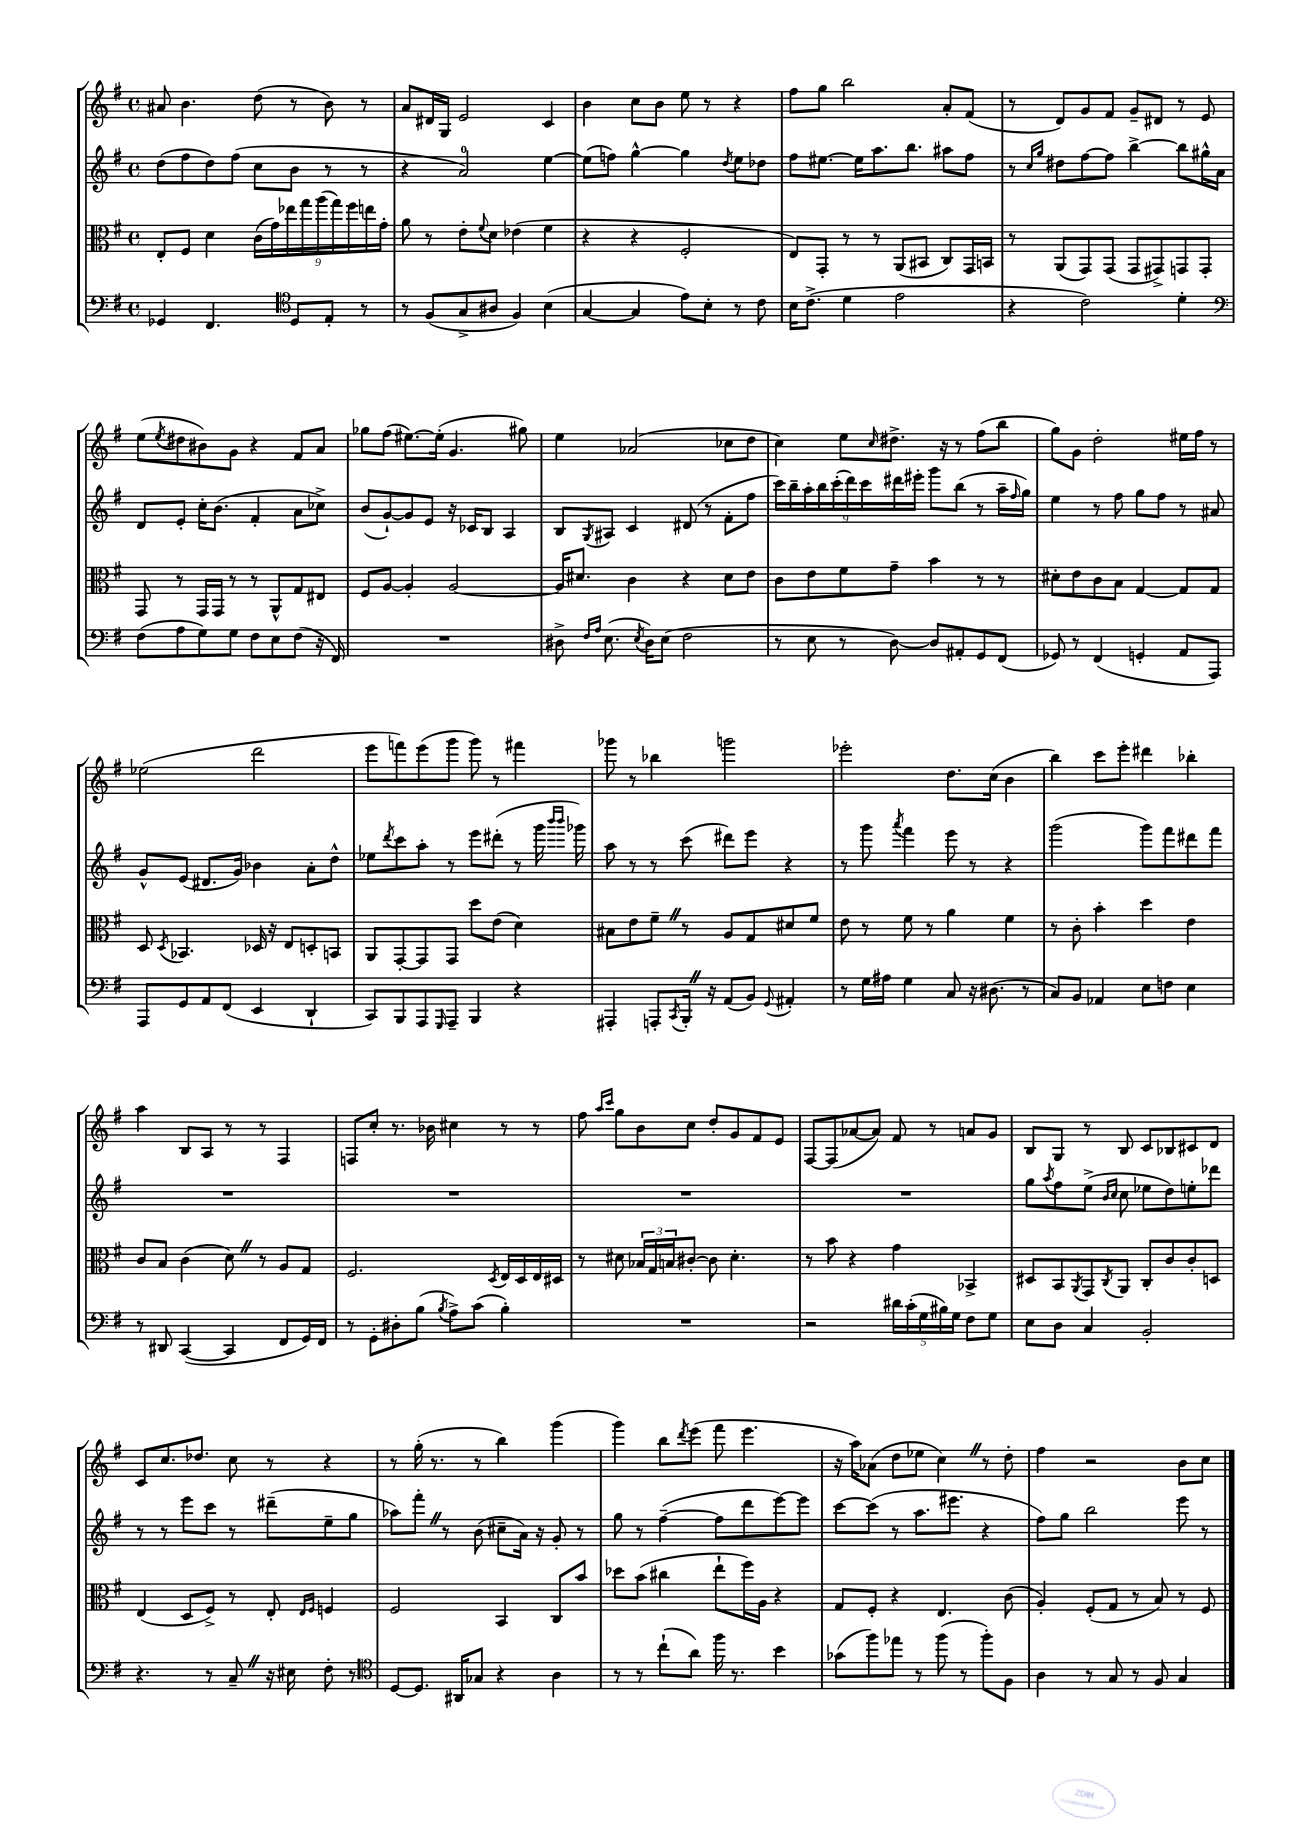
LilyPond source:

<<
\new StaffGroup <<
\new Staff = "s0" {
    \clef treble \key g \major \defaultTimeSignature \time 4/4
    ais'8 b'4. d''8( r8 b'8) r8 |
    a'8 dis'16 g16 e'2 c'4 |
    b'4 c''8 b'8 e''8 r8 r4 |
    fis''8 g''8 b''2 a'8-. fis'8( |
    r8 d'8) g'8 fis'8 g'8-- dis'8 r8 e'8 |
    e''8( \acciaccatura { e''8 } dis''8 bis'8) g'8 r4 fis'8 a'8 |
    ges''8 fis''8( eis''8.~) eis''16-.( g'4. gis''8) |
    e''4 aes'2( ces''8 d''8 |
    c''4) e''8 \grace { c''16 } dis''8.-> r16 r8 fis''8( b''8 |
    g''8) g'8 d''2-. eis''16 fis''16 r8 |
    ees''2( d'''2 |
    e'''8 f'''8) e'''8( g'''8 g'''8) r8 fis'''4 |
    ges'''8 r8 bes''4 g'''2 |
    ees'''2-. d''8. c''16( b'4 |
    b''4) c'''8 e'''8-. dis'''4 bes''4-. |
    a''4 b8 a8 r8 r8 fis4 |
    f8 c''8-. r8. bes'16 cis''4 r8 r8 |
    fis''8 \grace { a''16 c'''16 } g''8 b'8 c''8 d''8-. g'8 fis'8 e'8 |
    fis8~ fis8( aes'8~ aes'8) fis'8 r8 a'8 g'8 |
    b8 g8 r8 b8 c'8 bes8 cis'8 d'8 |
    c'8 c''8. des''8. c''8 r8 r4 |
    r8 g''16-.( r8. r8 b''4) g'''4( |
    g'''4) b''8 \acciaccatura { d'''8 } e'''8( fis'''8 e'''4. |
    r16 a''16) aes'8( d''8 ees''8 c''4) \once \override BreathingSign.text = \markup { \musicglyph "scripts.caesura.straight" } \breathe r8 d''8-. |
    fis''4 r2 b'8 c''8 \bar "|." |
}
\new Staff = "s1" {
    \clef treble \key g \major \defaultTimeSignature \time 4/4
    d''8( fis''8 d''8) fis''8( c''8 b'8 r8 r8 |
    r4 a'2-0) e''4~ |
    e''8( f''8) g''4~-^ g''4 \acciaccatura { d''8 } e''8 des''8 |
    fis''8 eis''8.~ eis''16 a''8. b''8. ais''8 fis''8 |
    r8 \grace { c''16 g''16 } dis''8 fis''8~ fis''8 b''4~-> b''8 gis''16-^ a'16 |
    d'8 e'8-. c''16-. b'8.( fis'4-. a'8 ces''8->) |
    b'8( g'8~-!) g'8 e'8 r16 ces'16 b8 a4 |
    b8 \acciaccatura { g8 } ais8 c'4 dis'8( r8 fis'8-. fis''8 |
    \tuplet 9/8 { c'''16) b''16-- a''16-. b''16 c'''16-.( d'''16) c'''16 dis'''16 eis'''16-. } g'''8 b''8( r8 a''16-- \grace { fis''16 } g''16) |
    e''4 r8 fis''8 g''8 fis''8 r8 ais'8 |
    g'8-^ e'8( dis'8. g'16) bes'4 a'8-. d''8-^ |
    ees''8 \acciaccatura { d'''8 } c'''8 a''8-. r8 e'''8 dis'''8-.( r8 g'''16 \grace { b'''16 b'''16 } ges'''16) |
    a''8 r8 r8 c'''8( dis'''8) e'''8 r4 |
    r8 g'''8 \acciaccatura { a'''8 } fis'''4 e'''8 r8 r4 |
    g'''2( g'''8) fis'''8 dis'''8 fis'''8 |
    R1 |
    R1 |
    R1 |
    R1 |
    g''8 \acciaccatura { a''8 } fis''8 e''8->( \grace { b'16 c''16 } c''8 ees''8 d''8) e''8-. des'''8 |
    r8 r8 e'''8 c'''8 r8 dis'''8--( e''8-- g''8 |
    aes''8) fis'''8-. \once \override BreathingSign.text = \markup { \musicglyph "scripts.caesura.straight" } \breathe r8 b'8( cis''8-- a'16) r16 g'8-. r8 |
    g''8 r8 fis''4~--( fis''8 d'''8 e'''8~) e'''8 |
    c'''8~ c'''8( r8 a''8. eis'''8. r4 |
    fis''8) g''8 b''2 e'''8 r8 \bar "|." |
}
\new Staff = "s2" {
    \clef alto \key g \major \defaultTimeSignature \time 4/4
    e8-. fis8 d'4 \tuplet 9/8 { c'16( g'16) ees''16 g''16 a''16( g''16) fis''16 e''16 g'16-. } |
    a'8 r8 e'8-. \appoggiatura { fis'8 } d'8 ees'4( fis'4 |
    r4 r4 fis2-. |
    e8) g,8-. r8 r8 a,8( bis,8 c8) g,16 b,16 |
    r8 a,8( g,8) g,8( g,8 gis,8->) g,8 g,8-. |
    g,8 r8 g,16 g,16 r8 r8 a,8-^ g8 eis8 |
    fis8 a8~ a4-. a2~ |
    a16 dis'8. c'4 r4 dis'8 e'8 |
    c'8 e'8 fis'8 g'8-- b'4 r8 r8 |
    dis'8-. e'8 c'8 b8 g4~ g8 g8 |
    d8 \acciaccatura { d8 } bes,4. des16 r16 e8 d8-. b,8 |
    a,8 g,8~-. g,8 g,8 d''8 e'8( d'4) |
    bis8 e'8 fis'8-- \once \override BreathingSign.text = \markup { \musicglyph "scripts.caesura.straight" } \breathe r8 a8 g8 dis'8 fis'8 |
    e'8 r8 fis'8 r8 a'4 fis'4 |
    r8 c'8-. b'4-. d''4 e'4 |
    c'8 b8 c'4( d'8) \once \override BreathingSign.text = \markup { \musicglyph "scripts.caesura.straight" } \breathe r8 a8 g8 |
    fis2. \acciaccatura { d8 } e16 d16 e16 dis16 |
    r8 dis'8 \tuplet 3/2 { bes16 g16 b16 } cis'8~-. cis'8 dis'4.-. |
    r8 b'8 r4 g'4 bes,4-> |
    dis8 b,8 \acciaccatura { a,8 } g,8 \acciaccatura { c8 } a,8 c8-. c'8 c'8-. d8 |
    e4( d8 fis8->) r8 e8-. \grace { e16 fis16 } f4 |
    fis2 b,4 c8 b'8 |
    des''8 b'8( cis''4 e''8-! fis''16) a16 r4 |
    g8 fis8-. r4 e4. c'8( |
    a4-.) fis8-.( g8 r8 b8) r8 fis8 \bar "|." |
}
\new Staff = "s3" {
    \clef bass \key g \major \defaultTimeSignature \time 4/4
    ges,4 fis,4. \clef tenor d8 e8-. r8 |
    r8 fis8( g8-> ais8 fis4) b4( |
    g4~ g4 e'8) b8-. r8 c'8 |
    b16 c'8.->( d'4 e'2 |
    r4 c'2) d'4-. |
    \clef bass fis8( a8 g8) g8 fis8 e8 fis8( r16 fis,16) |
    R1 |
    dis8-> \grace { fis16 a16 } e8.( \acciaccatura { e8 } dis16) e8( fis2 |
    r8 e8 r8 d8~) d8 ais,8-. g,8 fis,8( |
    ges,8) r8 fis,4( g,4-. a,8 a,,8) |
    a,,8 g,8 a,8 fis,8( e,4 d,4-! |
    c,8) b,,8 a,,8 \grace { g,,16 } a,,8-- b,,4 r4 |
    ais,,4-. a,,8-. \acciaccatura { c,8 } b,,16-. \once \override BreathingSign.text = \markup { \musicglyph "scripts.caesura.straight" } \breathe r16 a,8( b,8) \appoggiatura { g,8 } ais,4-. |
    r8 g16 ais16 g4 c8 r16 dis8.( r8 |
    c8) b,8 aes,4 e8 f8 e4 |
    r8 dis,8 c,4~( c,4 fis,8 g,16) fis,16 |
    r8 g,8-. dis8-. b8( \acciaccatura { b8 } a8->) c'8( b4-.) |
    R1 |
    r2 \tuplet 5/4 { dis'16 c'16-.( g16 bis16) g16 } fis8 g8 |
    e8 d8 c4 b,2-. |
    r4. r8 c8-- \once \override BreathingSign.text = \markup { \musicglyph "scripts.caesura.straight" } \breathe r16 eis16 fis8-. r8 |
    \clef tenor d8~ d8. ais,16 ges8 r4 a4 |
    r8 r8 c''8-!( a'8) fis''16 r8. b'4 |
    ges'8( fis''8) ees''8 r8 fis''8( r8 fis''8-.) fis8 |
    a4 r8 g8 r8 fis8 g4 \bar "|." |
}
>>
>>
\layout { \context { \Score \remove "Bar_number_engraver" } }
